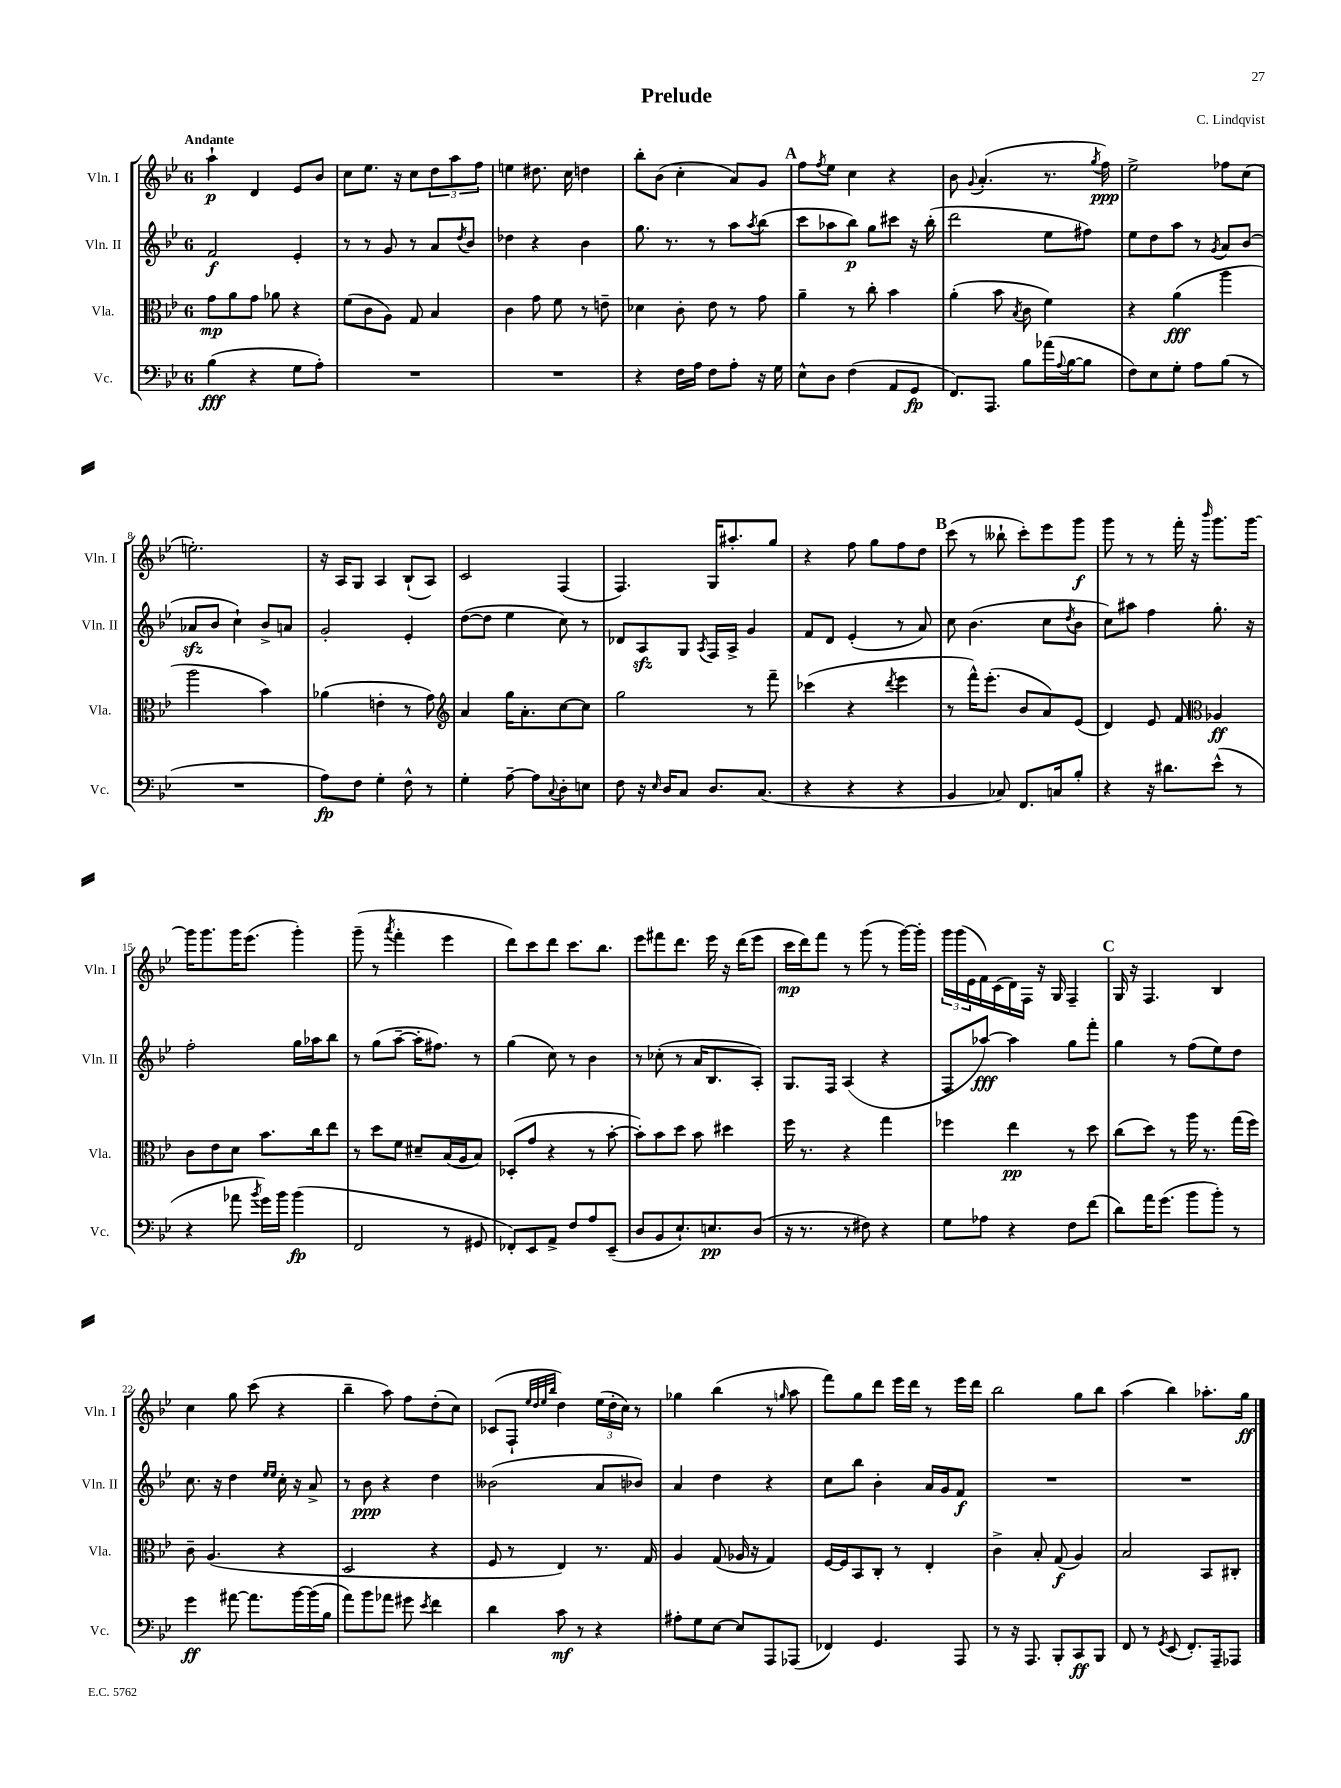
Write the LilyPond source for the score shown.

\header { title = "Prelude" composer = "C. Lindqvist" }
<<
\new StaffGroup <<
\new Staff = "s0" \with { instrumentName = "Vln. I" shortInstrumentName = "Vln. I" } {
    \clef treble \key bes \major \once \override Staff.TimeSignature.style = #'single-digit \time 6/8 \tempo "Andante"
    a''4-!\p d'4 ees'8 bes'8 |
    c''8 ees''8. r16 c''8 \tuplet 3/2 { d''8 a''8 f''8 } |
    e''4 dis''8. c''16 d''4 |
    bes''8-. bes'8( c''4-. a'8) g'8 |
    \mark \markup { \bold "A" } f''8 \acciaccatura { f''8 } ees''8 c''4 r4 |
    bes'8 \appoggiatura { g'8 } a'4.-.( r8. \acciaccatura { g''8 } f''16\ppp) |
    ees''2-> fes''8 c''8( |
    e''2.-.) |
    r16 a16 g8 a4 bes8-!( a8) |
    c'2 f4( |
    f4.) g16 ais''8.-. g''8 |
    r4 f''8 g''8 f''8 d''8 |
    \mark \markup { \bold "B" } c'''8( r8 beses''8-! c'''8-.) ees'''8 g'''8\f |
    g'''8 r8 r8 f'''16-. r16 \grace { bes'''16 } g'''8. g'''16~ |
    g'''16 g'''8. g'''16 ees'''8.( g'''4-.) |
    g'''8--( r8 \acciaccatura { a'''8 } f'''4-. ees'''4 |
    d'''8) c'''8 d'''8 c'''8. bes''8. |
    ees'''8 fis'''8 d'''8. ees'''16 r16 d'''16( ees'''8 |
    c'''16\mp d'''16) f'''8 r8 g'''8( r8 g'''16~) g'''16-. |
    \tuplet 3/2 { g'''16 g'''16( ees'16 } f'16) c'16( d'16) f16 r16 g16 f4-- |
    \mark \markup { \bold "C" } g16 r16 f4. bes4 |
    c''4 g''8 c'''8( r4 |
    bes''4-- a''8) f''8 d''8-.( c''8) |
    ces'8( f8-! \grace { ees''32 d''32 ees''32 bes''32 } d''4) \tuplet 3/2 { ees''16( d''16-. c''16) } r8 |
    ges''4 bes''4( r8 \grace { g''16 } a''8 |
    f'''8) g''8 d'''8 ees'''16 d'''16 r8 ees'''16 d'''16 |
    bes''2 g''8 bes''8 |
    a''4( bes''4) aes''8.-. g''16\ff \bar "|." |
}
\new Staff = "s1" \with { instrumentName = "Vln. II" shortInstrumentName = "Vln. II" } {
    \clef treble \key bes \major \once \override Staff.TimeSignature.style = #'single-digit \time 6/8
    f'2\f ees'4-. |
    r8 r8 g'8 r8 a'8 \acciaccatura { d''8 } bes'8 |
    des''4 r4 bes'4 |
    g''8. r8. r8 a''8 \acciaccatura { a''8 } bes''8( |
    \mark \markup { \bold "A" } c'''8 aes''8 bes''8\p) g''8 cis'''8 r16 bes''16-.( |
    d'''2 ees''8 fis''8) |
    ees''8 d''8 a''8 r8 \acciaccatura { g'8 } a'8 bes'8( |
    aes'8\sfz bes'8 c''4-!) bes'8-> a'8 |
    g'2-. ees'4-. |
    d''8~( d''8 ees''4 c''8) r8 |
    des'8 a8\sfz g8 \acciaccatura { a8 } f16 a16-> g'4 |
    f'8 d'8 ees'4-.( r8 a'8) |
    \mark \markup { \bold "B" } c''8 bes'4.( c''8 \acciaccatura { d''8 } bes'8 |
    c''8) ais''8 f''4 g''8.-. r16 |
    f''2-. g''16 aes''16 bes''8 |
    r8 g''8( a''8~-- a''16-. fis''8.) r8 |
    g''4( c''8) r8 bes'4 |
    r8 ces''8-.( r8 a'16 bes8. a8-.) |
    g8. f16 a4( r4 |
    f8 aes''8~\fff) aes''4 g''8 f'''8-. |
    \mark \markup { \bold "C" } g''4 r8 f''8( ees''8) d''8 |
    c''8. r16 d''4 \grace { ees''16 ees''16 } c''16-. r16 a'8-> |
    r8 bes'8\ppp r4 d''4 |
    beses'2( a'8 bes'8) |
    a'4 d''4 r4 |
    c''8 bes''8 bes'4-. a'16 g'16 f'8\f |
    R2. |
    R2. \bar "|." |
}
\new Staff = "s2" \with { instrumentName = "Vla." shortInstrumentName = "Vla." } {
    \clef alto \key bes \major \once \override Staff.TimeSignature.style = #'single-digit \time 6/8
    g'8\mp a'8 g'8 aes'8 r4 |
    f'8( c'8 a8) g8 bes4 |
    c'4 g'8 f'8 r8 e'8-- |
    des'4 c'8-. ees'8 r8 g'8 |
    \mark \markup { \bold "A" } a'4-- r8 c''8-. bes'4 |
    a'4-.( bes'8 \acciaccatura { bes8 } c'8 f'4) |
    r4 a'4\fff( a''4 |
    a''2 bes'4) |
    aes'4( e'4-. r8 g'8) |
    \clef treble a'4 g''16 a'8.-. c''8~ c''8 |
    g''2 r8 f'''8-- |
    ces'''4( r4 \acciaccatura { d'''8 } ees'''4 |
    \mark \markup { \bold "B" } r8 f'''16-^) ees'''8.-.( bes'8 a'8) ees'8( |
    d'4) ees'8 f'8 \clef alto aes4\ff |
    c'8 ees'8 d'8 bes'8. c''16 ees''8 |
    r8 d''8 f'8 dis'8-- bes16( a16 bes8) |
    des8-.( g'8 r4 r8 bes'8~-. |
    bes'8-.) bes'8 d''8 bes'8 dis''4 |
    f''16 r8. r4 g''4 |
    fes''4 ees''4\pp r8 d''8 |
    \mark \markup { \bold "C" } c''8( d''8) r8 a''16 r8. g''16( f''16) |
    c'8-- a4.( r4 |
    d2 r4 |
    f8 r8 ees4) r8. g16 |
    a4 g8( aes16 r16 g4) |
    f16~ f16 bes,8 c8-. r8 ees4-. |
    c'4-> bes8-. g8\f( a4) |
    bes2 bes,8 cis8-. \bar "|." |
}
\new Staff = "s3" \with { instrumentName = "Vc." shortInstrumentName = "Vc." } {
    \clef bass \key bes \major \once \override Staff.TimeSignature.style = #'single-digit \time 6/8
    bes4\fff( r4 g8 a8-.) |
    R2. |
    R2. |
    r4 f16 a16 f8 a8-. r16 g16 |
    \mark \markup { \bold "A" } ees8-^ d8 f4( a,8 g,8\fp |
    f,8.) a,,8. bes8 aes'16( \appoggiatura { a8 } bes16~ bes8 |
    f8) ees8 g8-. a8 bes8( r8 |
    R2. |
    a8\fp) f8 g4-. f8-^ r8 |
    g4-. a8~-- a8 \appoggiatura { c8 } d8-. e8 |
    f8 r16 \grace { ees16 } d16 c8 d8. c8.( |
    r4 r4 r4 |
    \mark \markup { \bold "B" } bes,4 ces8) f,8. c16 bes8-. |
    r4 r16 dis'8. ees'8-^( r8 |
    r4 aes'8 \acciaccatura { bes'8 } g'16) bes'16 bes'4\fp( |
    f,2 r8 gis,8 |
    fes,8-.) ees,8 a,8-> f8 a8 ees,8--( |
    d8 bes,8 ees8.-!) e8.\pp d8( |
    r16 r8. r8 fis8) r4 |
    g8 aes8 r4 f8 f'8( |
    \mark \markup { \bold "C" } d'8) a'16 g'8.( bes'8 bes'8-.) r8 |
    g'4\ff ais'8~ ais'8. bes'16~ bes'16( bes16 |
    a'8) bes'8 aes'8 gis'8 \acciaccatura { ees'8 } f'4 |
    d'4 c'8\mf r8 r4 |
    ais8-. g8 ees8~ ees8 a,,8 aes,,8( |
    fes,4) g,4. a,,8 |
    r8 r16 a,,8. bes,,8-. c,8\ff bes,,8 |
    f,8 r8 \acciaccatura { g,8 } ees,8( f,8.-.) a,,16-- aes,,8 \bar "|." |
}
>>
>>
